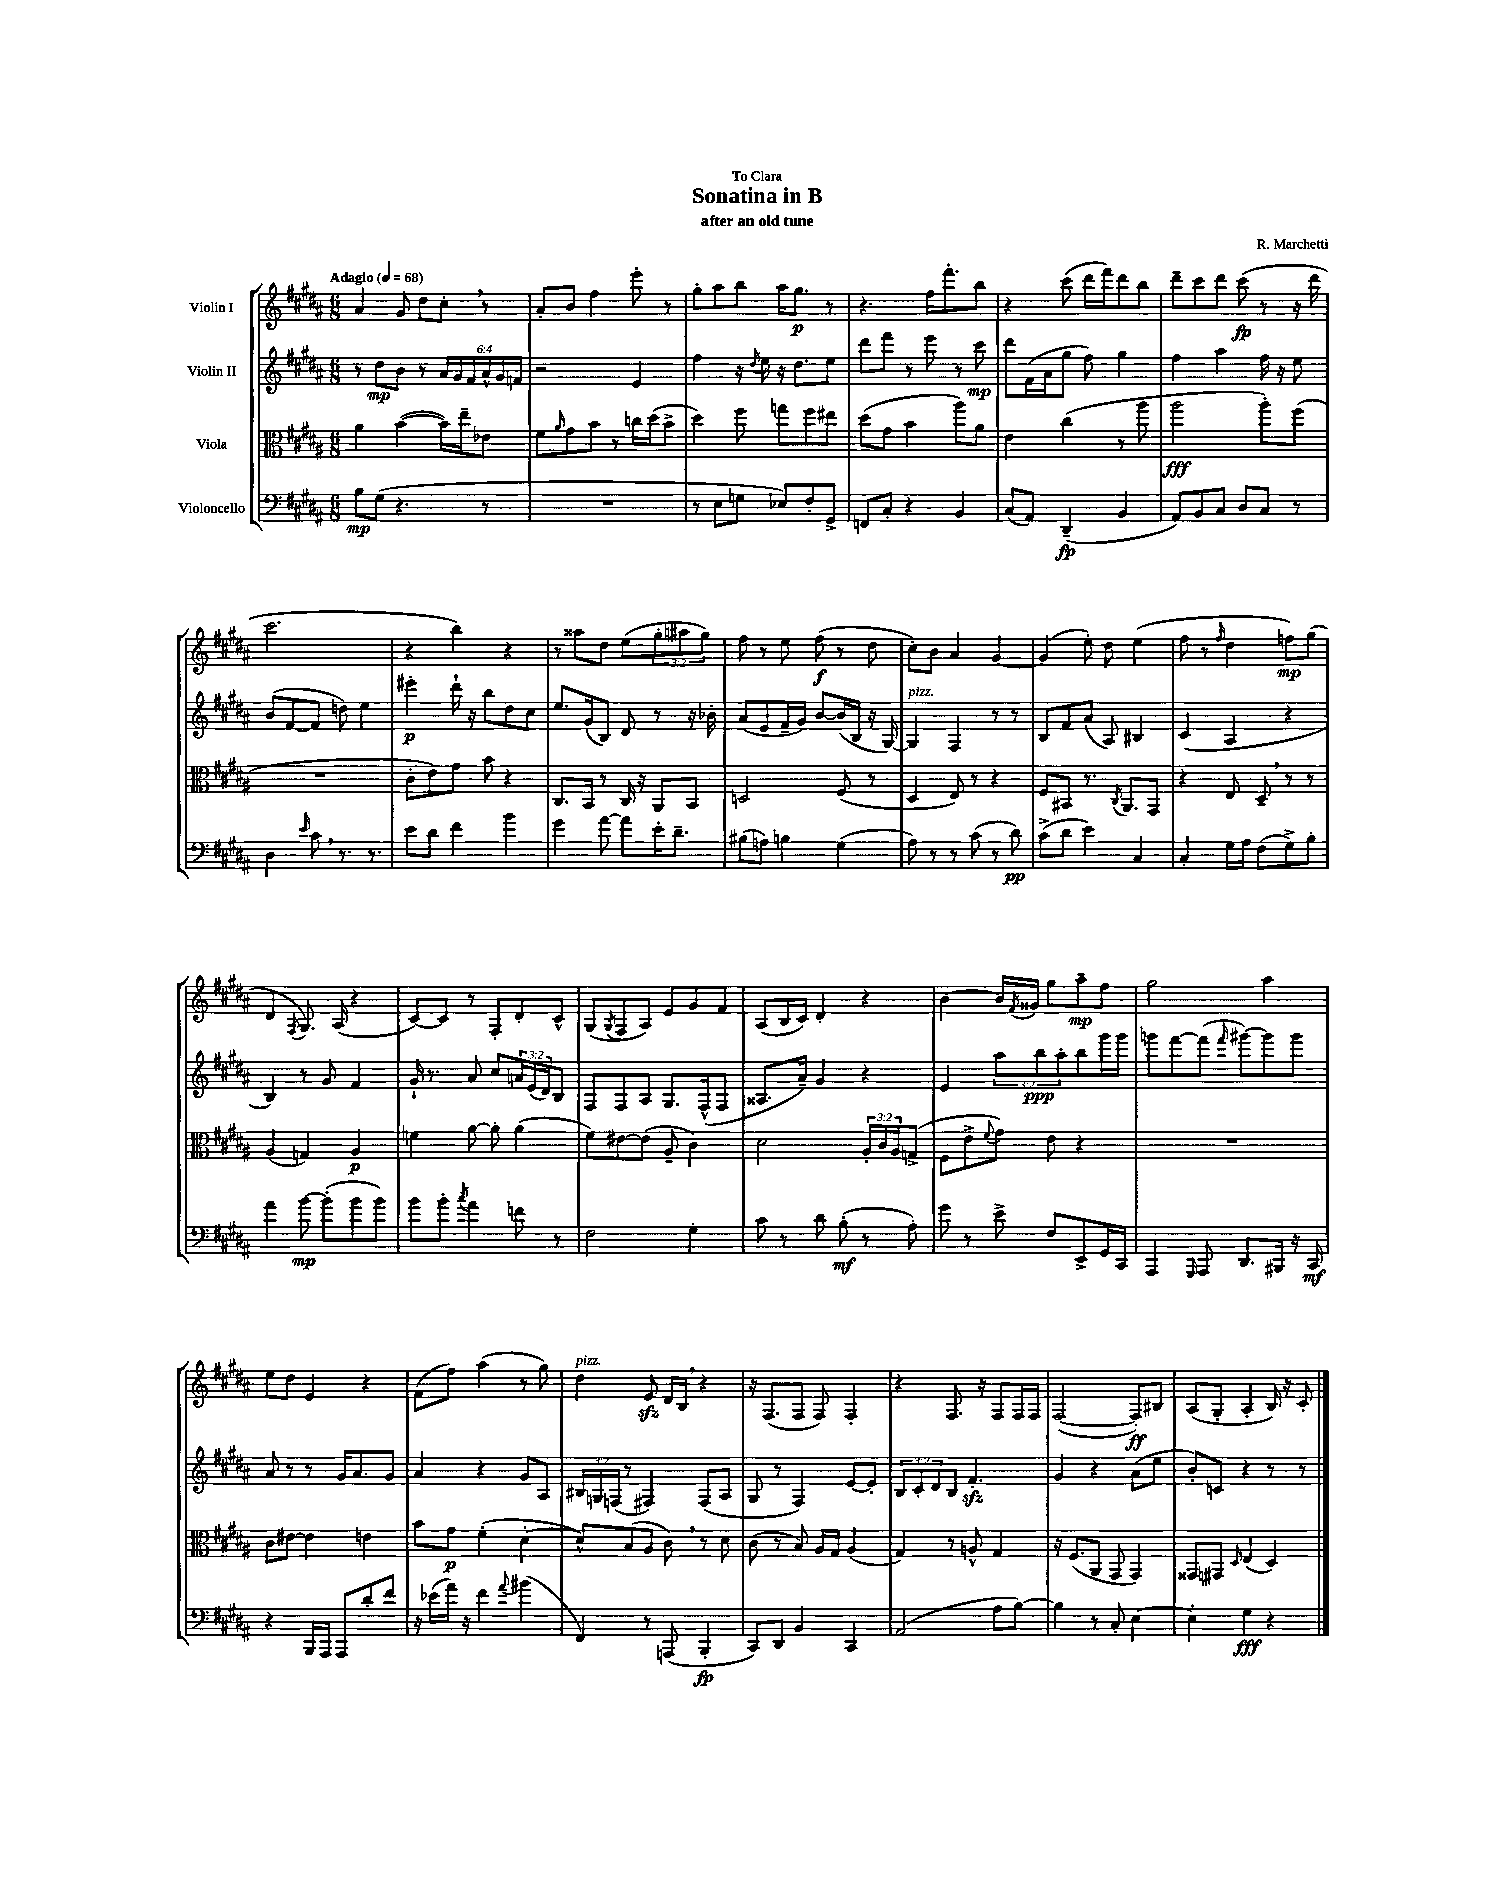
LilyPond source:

\header { title = "Sonatina in B" composer = "R. Marchetti" subtitle = "after an old tune" dedication = "To Clara" }
<<
\new StaffGroup <<
\new Staff = "s0" \with { instrumentName = "Violin I" } {
    \clef treble \key b \major \numericTimeSignature \time 6/8 \override Staff.TupletNumber.text = #tuplet-number::calc-fraction-text \tempo "Adagio" 4 = 68
    ais'4 gis'8 dis''8 cis''8-. \breathe r8 |
    ais'8-. b'8 fis''4 e'''8-. r8 |
    gis''8-. ais''8 b''8 ais''16 gis''8.\p r8 |
    r4. fis''16 fis'''8.-. b''8 |
    r4 cis'''8( dis'''16 fis'''16) dis'''8 b''8 |
    dis'''8-- cis'''8 dis'''8 cis'''8\fp( r8 r16 dis'''16 |
    cis'''2. |
    r4 b''4) r4 |
    r8 aisis''8 dis''8 e''8( \tuplet 3/2 { gis''8-. ais''8 gis''8) } |
    fis''8 r8 e''8 fis''8\f( r8 dis''8 |
    cis''8-.) b'8 ais'4 gis'4~ |
    gis'4( e''8-.) dis''8 e''4( |
    fis''8 r8 \grace { fis''16 } dis''4 f''8\mp) gis''8( |
    dis'4 \acciaccatura { fis8 } gis8.) ais16( r4 |
    cis'8~) cis'8 r8 fis8-. dis'8-. cis'8-^ |
    gis8( \acciaccatura { gis8 } fis8 ais8) e'8 gis'8 fis'8 |
    ais8( b16 cis'16) dis'4-. r4 |
    b'4~ b'16 \acciaccatura { fis'8 } gisis'16 gis''8 ais''8--\mp fis''8 |
    gis''2 ais''4 |
    e''8 dis''8 e'4 r4 |
    fis'8( fis''8) ais''4( r8 gis''8) |
    dis''4^\markup { \italic "pizz." } e'8\sfz dis'16 b16 \breathe r4 |
    r16 fis8.( fis8 fis8) fis4-. |
    r4 fis8. r16 fis8 fis16 fis16 |
    fis2~( fis8-.\ff) bis8 |
    ais8( gis8-. ais4-. b16) r16 cis'8-. \bar "|." |
}
\new Staff = "s1" \with { instrumentName = "Violin II" } {
    \clef treble \key b \major \numericTimeSignature \time 6/8 \override Staff.TupletNumber.text = #tuplet-number::calc-fraction-text
    r8 dis''8\mp b'8 r8 \tuplet 6/4 { ais'16 gis'16 fis'16 ais'16-^ gis'16 f'16 } |
    r2 e'4 |
    fis''4 r16 \acciaccatura { dis''8 } e''16 r16 dis''8. e''8 |
    dis'''8 fis'''8 r8 e'''8 r8 cis'''8\mp |
    dis'''8 fis'16( ais'16 gis''8 fis''8) gis''4 |
    fis''4 ais''4 fis''16 r16 e''8 |
    b'8( fis'8~ fis'8 d''8) e''4 |
    eis'''4-.\p dis'''16-! r16 b''8 dis''8 cis''8 |
    e''8. gis'16( b8) dis'8 r8 r16 bes'16-. |
    ais'8( e'8 fis'16-- gis'16) b'8~ b'16( b16 r16 gis16~) |
    gis4^\markup { \italic "pizz." } fis4 r8 r8 |
    b8 fis'8 ais'8( ais8) bis4 |
    cis'4( ais4 r4 |
    b4) r8 gis'8 fis'4 |
    gis'16-! r8. ais'8 cis''8 \tuplet 3/2 { a'16 e'16( dis'16) } b8 |
    fis8 fis8 ais8 gis8. fis16-^( fis8 |
    aisis8. ais'16--) gis'4 r4 |
    e'4 \tuplet 3/2 { ais''8 b''8\ppp ais''8-. } b''8 gis'''16 gis'''16 |
    g'''8 fis'''8~ fis'''8( \grace { fis'''16 } gis'''8~) gis'''8 gis'''8 |
    ais'8 r8 r8 gis'16 ais'8. gis'8 |
    ais'4 r4 gis'8 ais8 |
    \tuplet 3/2 { bis16 g16 f16( } r8 fis4) fis8( ais8 |
    gis8 r8 fis4) e'8~ e'8-. |
    \tuplet 3/2 { b8 cis'8-. dis'8 } b8 fis'4.-.\sfz |
    gis'4 r4 ais'8( e''8 |
    b'8-.) c'8 r4 r8 r8 \bar "|." |
}
\new Staff = "s2" \with { instrumentName = "Viola" } {
    \clef alto \key b \major \numericTimeSignature \time 6/8 \override Staff.TupletNumber.text = #tuplet-number::calc-fraction-text
    ais'4 b'4~( b'16) e''16-- ees'8 |
    fis'8 \grace { ais'16 } gis'8 b'8 r8 c''16 dis''16( b'8-> |
    dis''4) fis''8 g''8 fis''8 eis''8 |
    dis''8( gis'8 b'4 ais''8) ais'8 |
    e'4 cis''4( r8 ais''8 |
    ais''2\fff ais''8-.) fis''8( |
    R2. |
    cis'8-. e'8) gis'8 b'8 r4 |
    cis8. b,16 r8 cis16 r16 ais,8 b,8 |
    d2 fis8( r8 |
    dis4 e8) r8 r4 |
    fis8 bis,8 r8. \acciaccatura { cis8 } ais,8. gis,8 |
    r4 e8 dis8-- \breathe r8 r8 |
    ais4( g4) ais4\p |
    f'4 ais'8~ ais'8-. ais'4( |
    fis'8) eis'8~ eis'8( ais8-- cis'4) |
    dis'2 \tuplet 3/2 { ais16-. cis'16 ais16 } g8->( |
    fis8 e'8-> \appoggiatura { fis'8 } gis'8) e'8 r4 |
    R2. |
    cis'8 eis'8~ eis'4 e'4 |
    b'8 gis'8\p fis'4-.( dis'4~-. |
    dis'8-^) b8( ais8 cis'8) \breathe r8 dis'8 |
    cis'8( r8 b8) ais16 gis16 ais4( |
    gis4) r8 a8-^ gis4 |
    r16 fis8.( ais,8 gis,8 gis,4) |
    gisis,8 gis,8 \grace { dis16 } e4( dis4) \bar "|." |
}
\new Staff = "s3" \with { instrumentName = "Violoncello" } {
    \clef bass \key b \major \numericTimeSignature \time 6/8
    b8\mp gis8( r4. r8 |
    R2. |
    r8 e8 g8 ees8) fis8-. gis,8-> |
    f,8 cis8-. r4 b,4 |
    cis8( ais,8) dis,4--\fp( b,4 |
    ais,8) b,8 cis8 dis8 cis8 r8 |
    dis4 \grace { e'16 } cis'8 \breathe r8. r8. |
    e'8 dis'8 fis'4 b'4 |
    gis'4 ais'8~ ais'8 e'16-. dis'8.-- |
    bis8( a8) b4 gis4( |
    ais8) r8 r8 cis'8( r8 dis'8\pp) |
    cis'8->( dis'8 e'4) cis4 |
    cis4-. gis16 ais16 fis8( gis8->) b8-. |
    ais'4 b'8~\mp b'8-.( b'8 b'8) |
    b'8 b'8-. \acciaccatura { cis''8 } ais'4 f'8 r8 |
    fis2 gis4-. |
    cis'8 r8 dis'8 b8-.\mf( r8 ais8-.) |
    gis'8 r8 e'8-> fis8 e,8-> gis,16 cis,16 |
    ais,,4 \grace { gis,,16 } ais,,8 dis,8. bis,,16 r16 cis,16\mf |
    r4 b,,16 ais,,16 ais,,8 dis'8-. fis'8 |
    r16 ees'16( ais'16) r16 fis'4 \appoggiatura { ais'8 } bis'4( |
    fis,4) r8 a,,8( b,,4-.\fp |
    cis,8) dis,8 b,4 cis,4 |
    ais,2( ais8 b8~) |
    b4 r8 cis8-. e4~ |
    e4-. gis4\fff r4 \bar "|." |
}
>>
>>
\layout { \context { \Score \remove "Bar_number_engraver" } }
